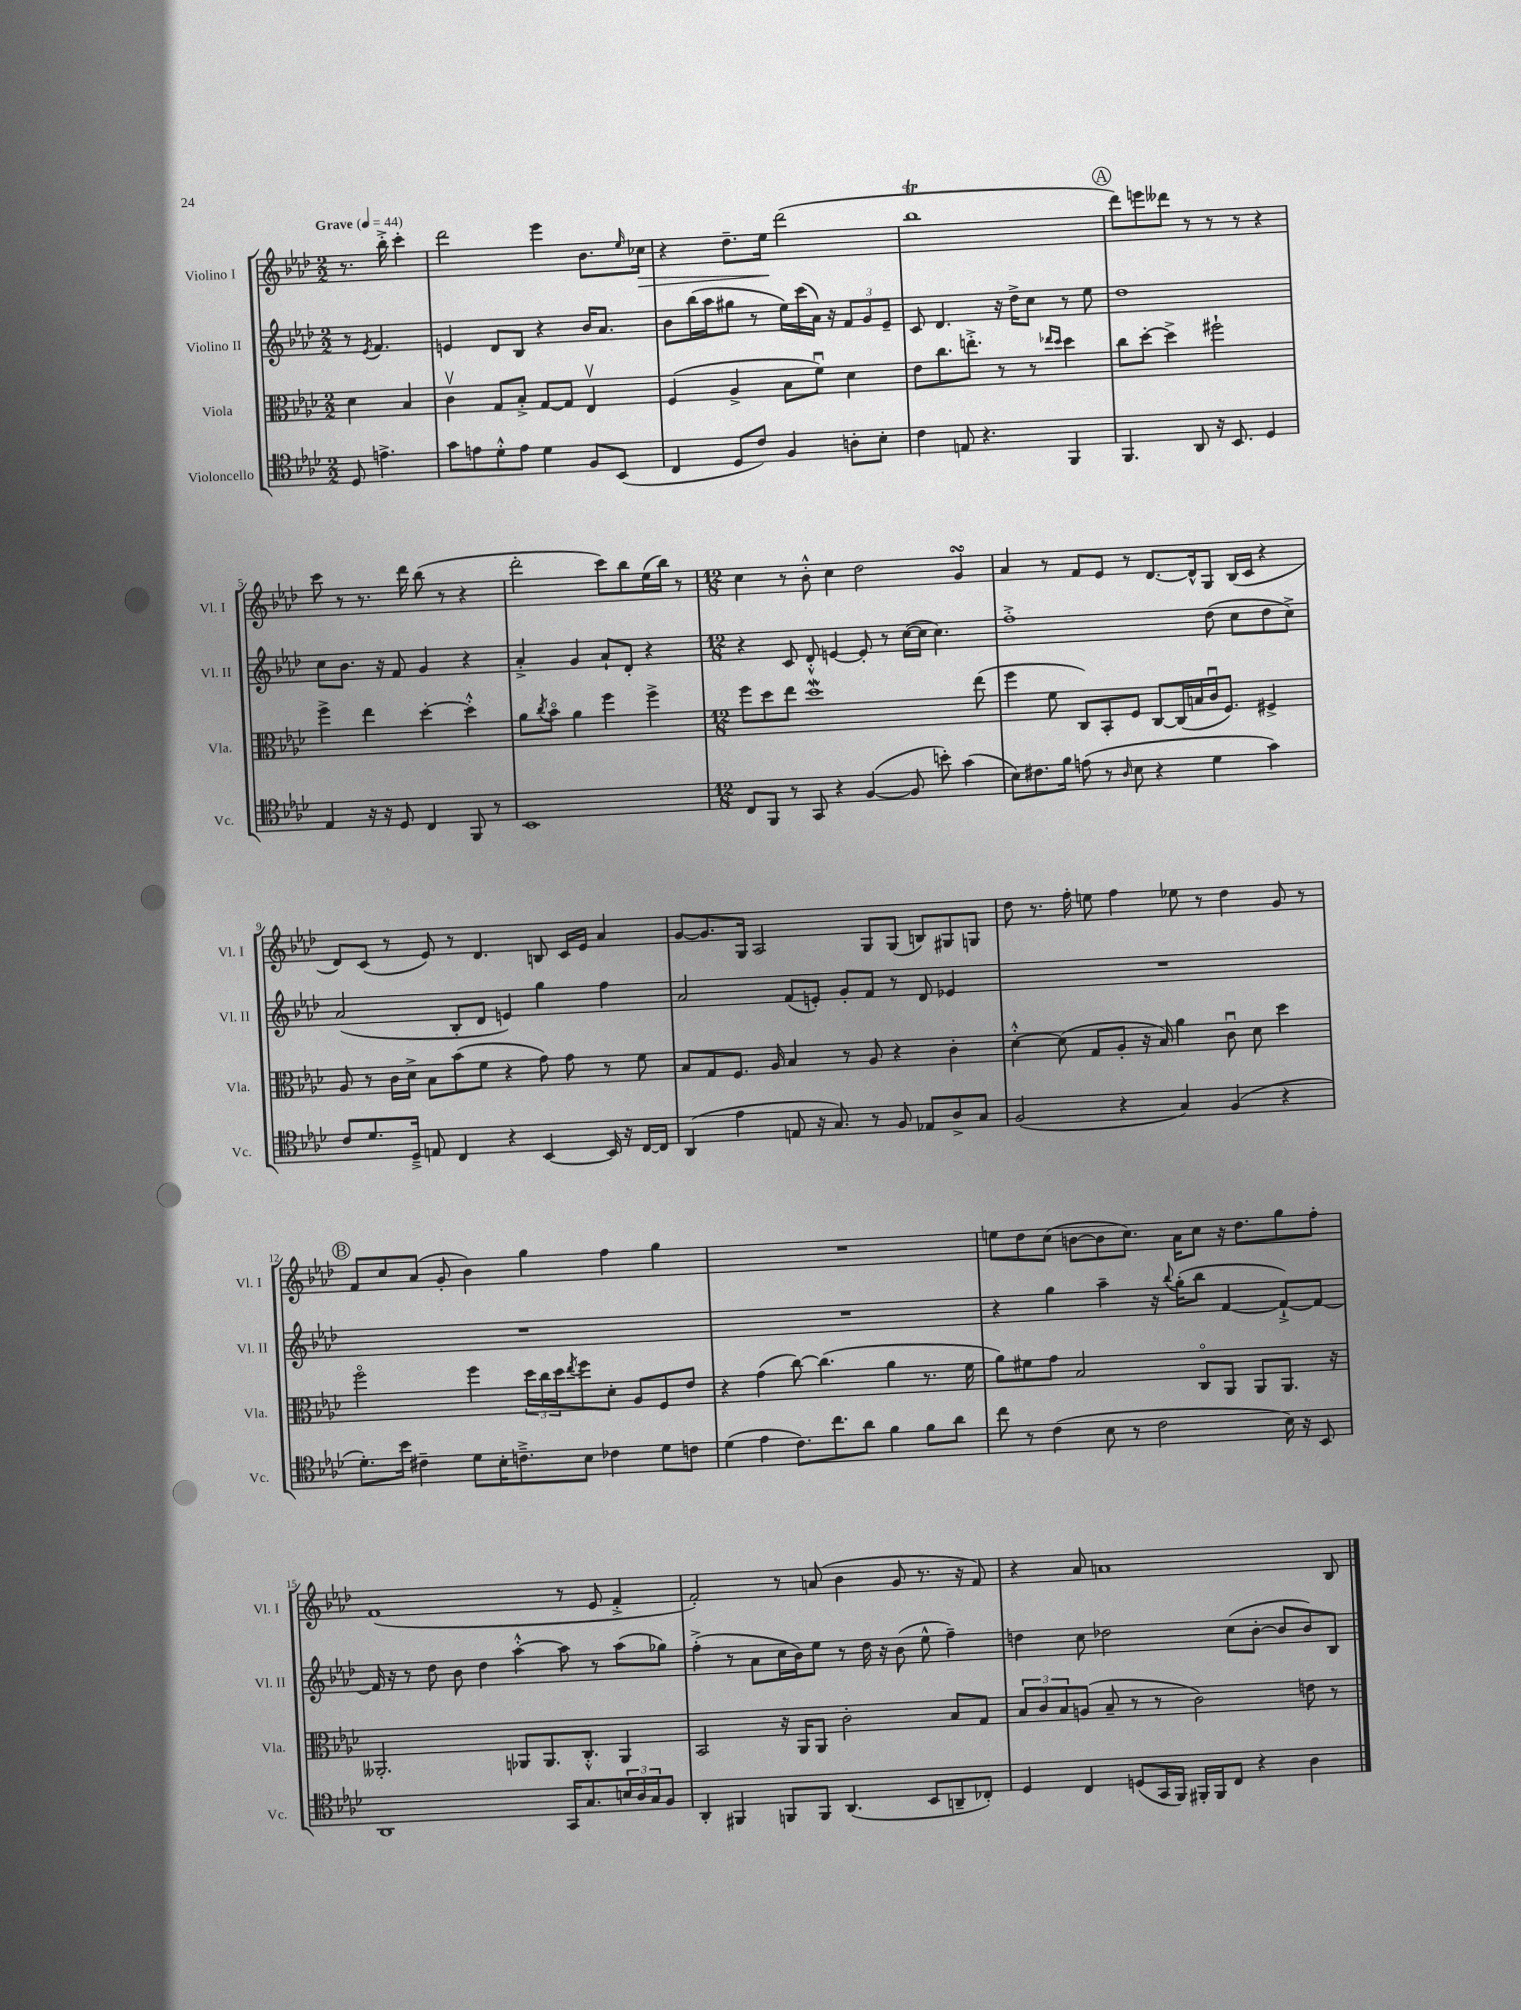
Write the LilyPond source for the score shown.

<<
\new StaffGroup <<
\new Staff = "s0" \with { instrumentName = "Violino I" shortInstrumentName = "Vl. I" } {
    \clef treble \key aes \major \numericTimeSignature \time 2/2 \partial 2 \tempo "Grave" 4 = 44
    r8. bes''16-.-> c'''4-. |
    des'''2 ees'''4 bes'8. \grace { ees''16 } ces''16\> |
    r4 des''8.-- ees''16\! des'''2( |
    bes''1\trill |
    \mark \markup { \circle "A" } des'''8) e'''8 deses'''8 r8 r8 r8 r4 |
    c'''8 r8 r8. des'''16 bes''8( r8 r4 |
    des'''2-. c'''8) bes''8 ees''16( bes''16) r8 |
    \numericTimeSignature \time 12/8 c''4 r8 bes'8-.-^ c''4 des''2 g'4\turn |
    aes'4 r8 f'8 ees'8 r8 des'8.~ des'16-^ g8 bes16( c'16 r4 |
    des'8) c'8( r8 ees'8) r8 des'4. b8 c'16 ees'16 aes'4 |
    g'8~ g'8. g16 aes2 g8 g8( b8) gis8 g8 |
    des''8 r8. f''16-. e''8 f''4 ees''8 r8 des''4 g'8 r8 |
    \mark \markup { \circle "B" } f'8 c''8 aes'8( g'8-. bes'4) g''4 f''4 g''4 |
    R1. |
    e''8 des''8 c''8( b'8~ b'8 c''8.) aes'16 c''8 r16 des''8. g''8 f''8-. |
    f'1( r8 ees'8 f'4-.-> |
    f'2-.) r8 a'8( bes'4 g'8 r8. r16 f'8) |
    r4 aes'8 a'1 bes8 \bar "|." |
}
\new Staff = "s1" \with { instrumentName = "Violino II" shortInstrumentName = "Vl. II" } {
    \clef treble \key aes \major \numericTimeSignature \time 2/2 \partial 2
    r8 \acciaccatura { ees'8 } f'4. |
    e'4 des'8 bes8 r4 bes'16 aes'8. |
    bes'8 bes''16( aes''16 gis''8 r8 ees''16) c'''16( aes'16) r16 \tuplet 3/2 { f'8 g'8 ees'8-- } |
    c'8 des'4. r16 des''16-> c''8 r8 ees''8 |
    \mark \markup { \circle "A" } des''1 |
    c''8 bes'8. r16 f'8 g'4 r4 |
    aes'4-.-> g'4 aes'8-! des'8-. r4 |
    \numericTimeSignature \time 12/8 r4 c'8 des'8-.-^ e'4~ e'8-. r8 c''16~( c''16 c''4.) |
    f''1-.-> des''8( c''8 des''8 c''8->) |
    aes'2( bes8-. des'8 e'4) g''4 f''4 |
    aes'2 f'8( e'8-.) g'8-. f'8 r8 des'8 ees'4 |
    R1. |
    \mark \markup { \circle "B" } R1. |
    R1. |
    r4 g''4 aes''4-- r16 \appoggiatura { bes''8 } g''16-.( bes''8 f'4~ f'8~-!->) f'8~ |
    f'16 r16 r8 des''8 bes'8 des''4 aes''4~-.-^ aes''8 r8 aes''8( ges''8) |
    f''4-.->( r8 aes'8 c''16 bes'16) ees''8 r8 des''16 r16 bes'8( ees''8-^ f''4--) |
    d''4 c''8 des''2 c''8( bes'8~-. bes'8 bes'8) bes8 \bar "|." |
}
\new Staff = "s2" \with { instrumentName = "Viola" shortInstrumentName = "Vla." } {
    \clef alto \key aes \major \numericTimeSignature \time 2/2 \partial 2
    des'4 bes4 |
    c'4\upbow g8 bes8-.-> g8~ g8 ees4\upbow |
    f4( aes4-> bes8 f'8\downbow) des'4 |
    ees'8 c''8. e''8.-.-> r8 r8 \grace { ees''16 des''16 } des''4 |
    \mark \markup { \circle "A" } c''8 des''8~-. des''4-> fis''2-! |
    f''4-> ees''4 des''4~-. des''4-.-^ |
    aes'8 \acciaccatura { c''8 } bes'8\flageolet aes'4 f''4 f''4-> |
    \numericTimeSignature \time 12/8 f''8 des''8 ees''8 des''1\mordent ees''8( |
    f''4 f'8 c8) bes,8-. f8 c8~ c16( b16 c'16\downbow f8.) fis4-> |
    aes8 r8 c'16 des'16-> bes8 bes'8( f'8 r4 g'8) g'8 r8 f'8 |
    bes8 g8 f8. aes16 bes4 r8 aes8 r4 c'4-. |
    des'4~-.-^ des'8( g8 aes8-. r16 bes16) aes'4 c'8\downbow des'8 des''4 |
    \mark \markup { \circle "B" } f''2\flageolet f''4 \tuplet 3/2 { des''16 c''16 des''16 } \acciaccatura { ees''8 } f''8 des'8-. aes8 f8 ees'8 |
    r4 g'4( c''8~) c''4.( aes'4 r8. f'16 |
    aes'8) fis'8 g'8 bes2 c8\flageolet aes,8 aes,8 aes,8. r16 |
    aeses,2.-. aes,8 aes,8. c8.-.-^ aes,4 |
    bes,2 r16 aes,16 aes,8 c'2-. bes8 g8 |
    \tuplet 3/2 { bes8 c'8 bes8 } a8( bes8-- r8 r8 c'2) e'8 r8 \bar "|." |
}
\new Staff = "s3" \with { instrumentName = "Violoncello" shortInstrumentName = "Vc." } {
    \clef tenor \key aes \major \numericTimeSignature \time 2/2 \partial 2
    des8 e'4.-> |
    g'8 e'8 des'8-.-^ e'8 des'4 f8 bes,8( |
    c4 des8 c'8) f4 a8-. bes8-. |
    c'4 e8 r4. f,4 |
    \mark \markup { \circle "A" } f,4. aes,8 r16 bes,8. des4 |
    ees4 r16 r16 des8 c4 f,8 r8 |
    bes,1 |
    \numericTimeSignature \time 12/8 c8 f,8 r8 g,8 r4 f4~( f8 b'8-.) g'4( |
    bes8) cis'8. f'16 e'8( r8 \grace { aes16 } bes8 r4 des'4 g'4) |
    c'8 des'8. des16---> e8 c4 r4 bes,4~ bes,16 r16 c16~ c16 |
    aes,4( ees'4 e8 r16 g8.) r8 f8 ees8 aes8-> g8 |
    f2( r4 g4) f4( r4 |
    \mark \markup { \circle "B" } des'8.-.) bes'16 cis'4-- des'8 bes16-. c'8.---> bes8 ces'4 des'8 c'8 |
    des'4( ees'4 c'8.) c''8. aes'8 f'4 f'8 aes'8 |
    c''8 r8 c'4( bes8 r8 c'2 bes16) r16 bes,8 |
    aes,1 g,16 g8. \tuplet 3/2 { b16 aes16 g16 } f8 |
    aes,4-. fis,4 f,8 f,8 aes,4.( bes,8 a,8-- ces8-.) |
    des4 c4 d8( g,16 f,16) fis,16-. fis,16 c8 r4 aes4 \bar "|." |
}
>>
>>
